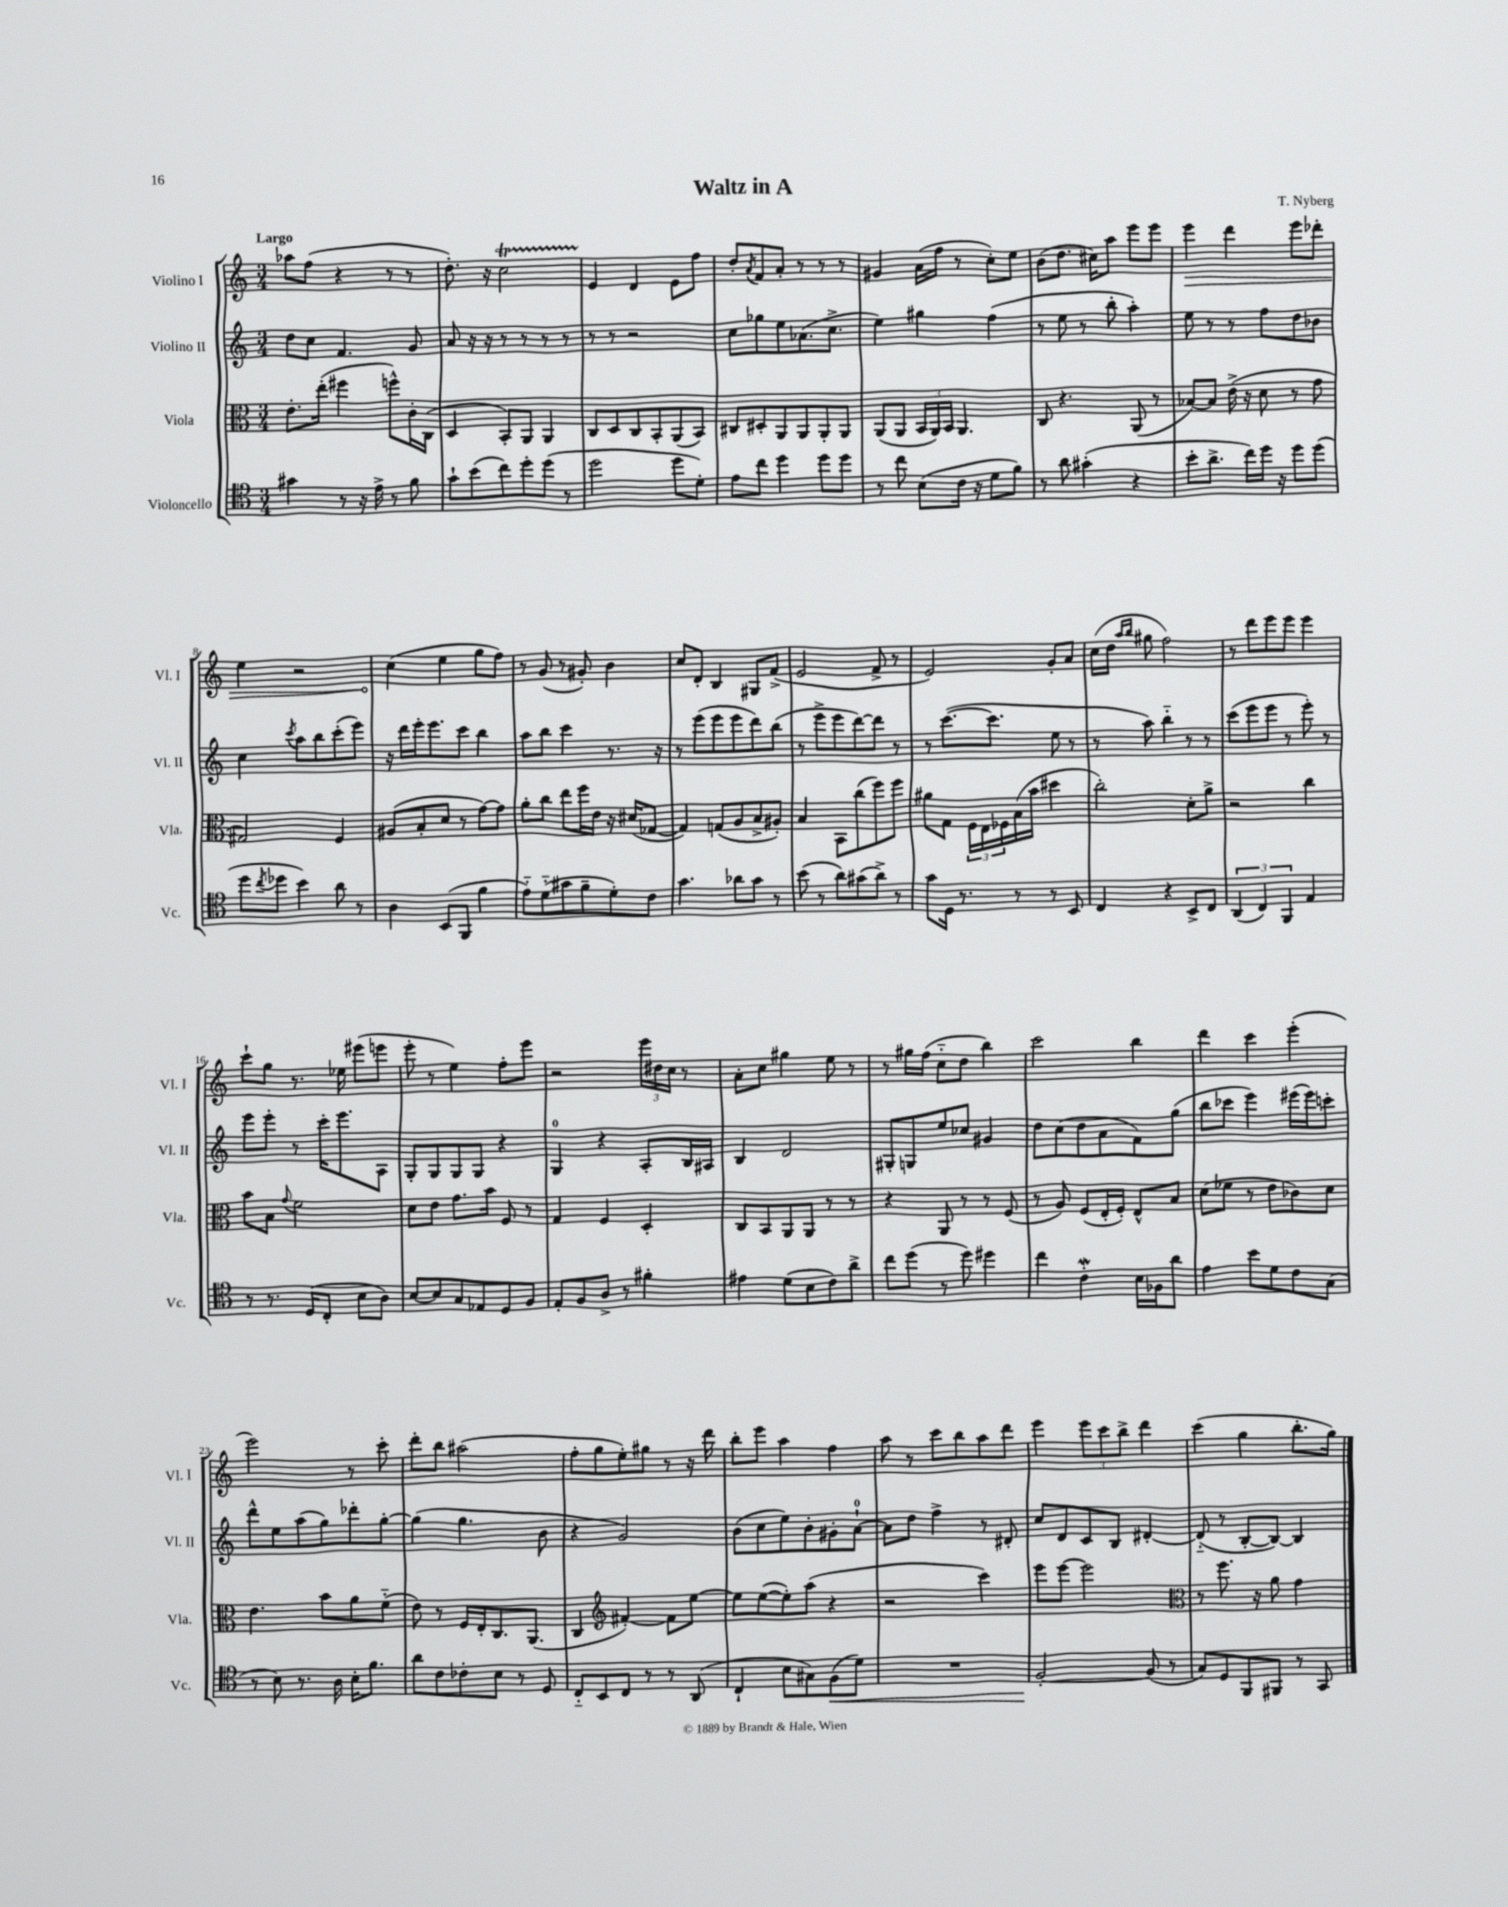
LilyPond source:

\header { title = "Waltz in A" composer = "T. Nyberg" }
<<
\new StaffGroup <<
\new Staff = "s0" \with { instrumentName = "Violino I" shortInstrumentName = "Vl. I" } {
    \clef treble \key c \major \numericTimeSignature \time 3/4 \tempo "Largo"
    aes''8 f''8( r4 r8 r8 |
    d''8.-.) r16 c''2\startTrillSpan |
    e'4\stopTrillSpan d'4 e'8 f''8 |
    d''8-. \acciaccatura { a'8 } f'8 a'8-. r8 r8 r8 |
    gis'4 a'16( f''16 r8 c''8-.) e''8 |
    b'8( d''8. cis''16) a''8 e'''8 e'''8 |
    \once \override Hairpin.circled-tip = ##t e'''4\> d'''4 e'''8 des'''8-. |
    e''4 r2 |
    c''4\!( e''4 g''8 f''8) |
    r8 g'8( r8 gis'8-.) b'4 |
    c''8 d'8-. b4 gis8 f'8->( |
    e'2 f'8-> r8 |
    e'2) g'8-. a'8 |
    c''16( d''16 \grace { a''16 b''16 } gis''8 f''2) |
    r8 d'''8 e'''8 e'''8 e'''4 |
    c'''8-! g''8 r8. ees''16 eis'''8( e'''8 |
    e'''8-. r8 e''4) f''8-. e'''8 |
    r2 \tuplet 3/2 { e'''16 dis''16 c''16 } r8 |
    a'8-. c''8 gis''4 e''8 r8 |
    r8 gis''16 f''16( c''8-_ d''8 b''4) |
    c'''2 b''4 |
    d'''4 c'''4 e'''4-.( |
    e'''2) r8 c'''8-. |
    d'''8-. b''8 ais''2( |
    f''8-. g''8 e''8-.) gis''8 r8 r16 d'''16 |
    b''8-. e'''8 a''4 f''4 |
    a''8 r8 c'''8 b''8 a''8 d'''8 |
    e'''4 \tuplet 3/2 { e'''8 c'''8 b''8-> } d'''4 |
    c'''4( g''4 b''8.-. g''16) \bar "|." |
}
\new Staff = "s1" \with { instrumentName = "Violino II" shortInstrumentName = "Vl. II" } {
    \clef treble \key c \major \numericTimeSignature \time 3/4
    d''8 c''8 f'4. g'8 |
    a'8 r16 r16 r8 r8 r8 r8 |
    r8 r8 r2 |
    c''8 ges''8 e''8 aes'8.( c''8.-> |
    e''4) gis''4 f''4( |
    r8 e''8 r8 b''8-. a''4-.) |
    e''8 r8 r8 f''8 d''8 bes'8 |
    c''4 \acciaccatura { c'''8 } a''8 b''8 c'''8-.( e'''8) |
    r16 d'''16 e'''16-. e'''8. c'''8 b''4 |
    a''8 b''8 c'''4 r8. r16 |
    r8 e'''8( e'''8 e'''8 d'''8) b''8( |
    r8 e'''8-> e'''8 d'''8~) d'''8 r8 |
    r8 c'''8.~( c'''8. e''8 r8 |
    r8 a''8) b''4-_ r8 r8 |
    c'''8( e'''8 e'''8 r8 e'''8-.) r8 |
    e'''8 e'''8-. r8 c'''16-. e'''8. a8 |
    g8-. g8 g8 g8 r4 |
    g4-0 r4 a8-. b16 ais16 |
    b4 d'2 |
    gis8-. g8 e''8 ces''8 gis'4 |
    d''8 c''8( d''8 a'8 f'8) g''8( |
    b''8 ces'''8 e'''4) eis'''16( eis'''16) c'''8-. |
    d'''8-^ e''8 a''8( g''8) des'''8-. g''8~-. |
    g''4( g''4. b'8 |
    r4 g'2) |
    b'8( c''8 e''8) b'8-. gis'8-. a'8-0~-! |
    a'8 d''8 f''4-> r8 dis'8-. |
    c''8 d'8 c'8 b8 dis'4~-. |
    dis'8-_( r8 b8~-. b8~) b4 \bar "|." |
}
\new Staff = "s2" \with { instrumentName = "Viola" shortInstrumentName = "Vla." } {
    \clef alto \key c \major \numericTimeSignature \time 3/4
    e'8.-. e''16-.( fis''4 f''8-^) c'16-. c16( |
    d4 b,8-.) a,8 a,4 |
    c8 d8 c8 b,8-. a,8( b,8) |
    cis8 dis8-. a,8 a,8 a,8-. a,8 |
    a,8( a,8 \tuplet 3/2 { b,16 a,16) b,16 } a,4. |
    c8 r4. a,8( r8 |
    bes8~) bes8 e'16->( r16 d'8 r8 g'8 |
    gis2) f4 |
    ais8( b8-. d'8 r8 g'8~) g'8 |
    a'8-. c''8 e''8 f''16 e'16 r16 dis'16( ges8~ |
    ges4) g8( a8 b8-> ais8-.) |
    b4 b,8 c''8( f''8) f''8 |
    ais'8 g8 \tuplet 3/2 { f16 e16 fes16 } b16( b'16 dis''4 |
    c''2-.) d'8-. a'8-> |
    r2 c''4 |
    b'8 b8 \appoggiatura { g'8 } f'2 |
    d'8 e'8 g'8. b'16 f8 r8 |
    g4 f4 d4-. |
    c8 b,8 a,8 a,8 r8 r8 |
    r4 a,8 r8 r8 f8( |
    r8 a8) f8( e16-. f16-.) e8-^ b8 |
    d'8( fes'8 r8 e'8 ces'8) d'8 |
    e'4. b'8 a'8 f'8-_( |
    e'8) r8 f16 e16-. c8. a,8.( |
    c4 \clef treble fis'4~-.) fis'8 e''8~ |
    e''8 e''8~( e''8-.) a''8( r4 |
    r2 c'''4) |
    e'''8 e'''8~ e'''2 |
    \clef alto r8 f''8. r16 a'8 g'4 \bar "|." |
}
\new Staff = "s3" \with { instrumentName = "Violoncello" shortInstrumentName = "Vc." } {
    \clef tenor \key c \major \numericTimeSignature \time 3/4
    gis'4 r8 r16 e'16-> r8 f'8 |
    g'8-! b'8( c''8) d''8-. d''8( r8 |
    d''2 d''8 d'8-.) |
    e'8 c''8 d''4 d''8 d''8 |
    r8 c''8 b8( c'16 r16 d'8 f'8) |
    r8 a'8 gis'4-.( r4 |
    b'8-. a'8.-> c''16) d''16 r16 d''8 d''8( |
    d''8 \acciaccatura { c''8 } des''8 b'4) a'8 r8 |
    a4 b,8( f,8 f'4 |
    e'8-_) d'8-_( gis'8 f'8-- d'8-.) c'8 |
    g'4. aes'8 g'8 r8 |
    b'8( r8 a'8) gis'8( a'8->) r8 |
    g'8 d16 r8. r8 r8 b,8 |
    c4 r4 b,8-> c8 |
    \tuplet 3/2 { a,4( c4) f,4 } e4 |
    r8 r8. d16( c8-. b8 a8) |
    b8~ b8 g8 ees8 d8 f8 |
    e8-. f8 a8-> r8 fis'4-. |
    eis'4 d'8( b8 c'8) a'8-> |
    c''8 d''8( r8 d''8) dis''4 |
    c''4 c'4-.\mordent b16 fes16 a'8 |
    e'4 b'8 d'8 c'8 g8( |
    r8 b8) r8. a16 b16-. f'8. |
    a'8 c'8 ces'8-. b8 r8 d8 |
    c8-_ b,8 c8 r8 r8 a,8( |
    c4-! b8 gis8) f8\<( d'8) |
    R2. |
    f2~-.\! f8( r8 |
    g8) d8 f,8 fis,8 r8 g,8 \bar "|." |
}
>>
>>
